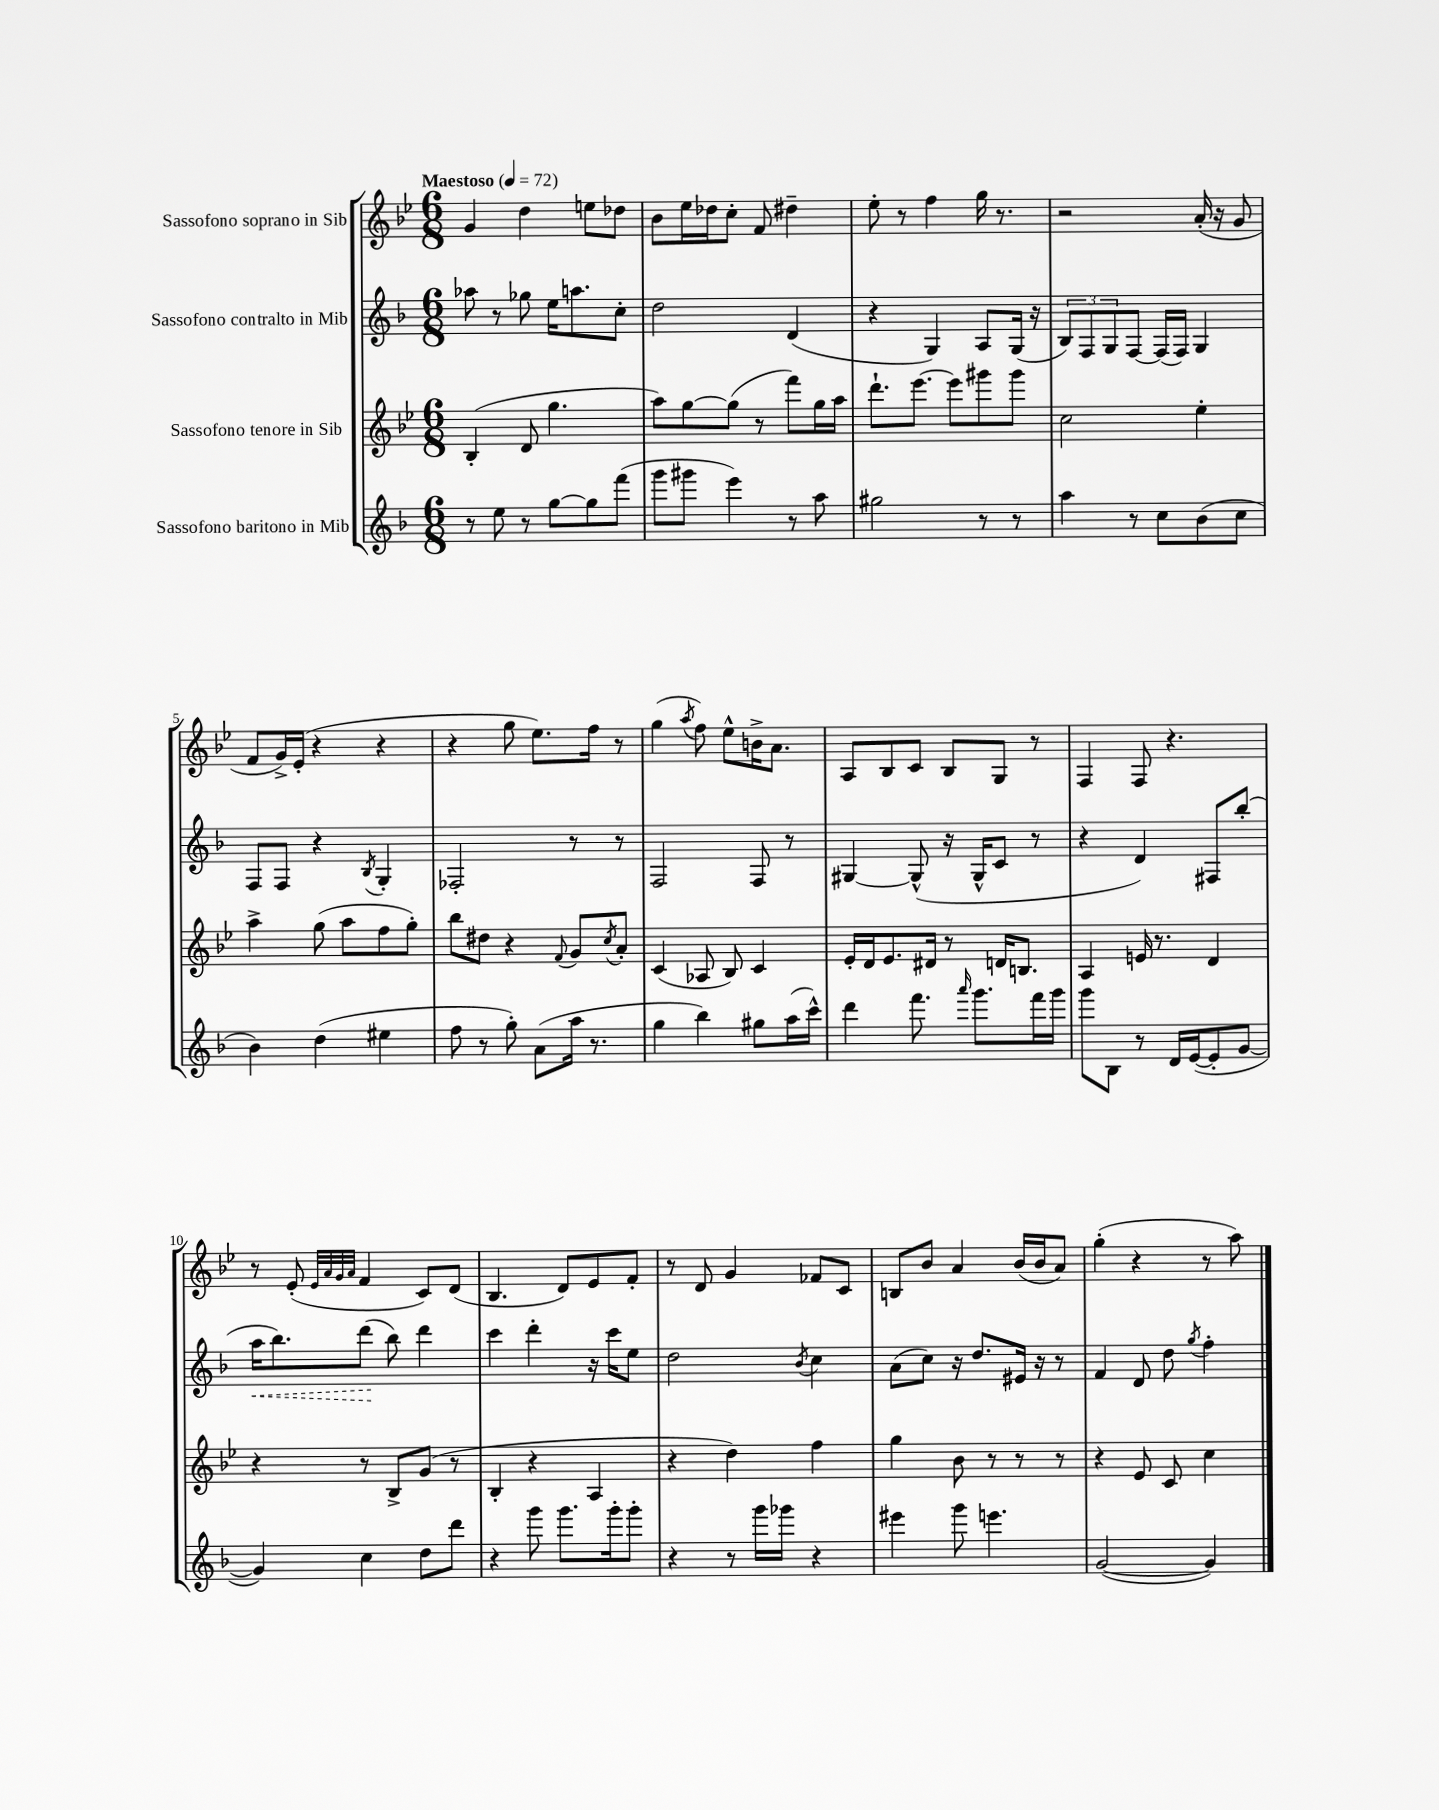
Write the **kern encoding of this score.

**kern	**kern	**kern	**kern
*staff4	*staff3	*staff2	*staff1
*clefG2	*clefG2	*clefG2	*clefG2
*k[b-]	*k[b-e-]	*k[b-]	*k[b-e-]
*M6/8	*M6/8	*M6/8	*M6/8
*MM72	*MM72	*MM72	*MM72
8r	(4B-'	8aa-	4g
8ee	.	8r	.
8r	8d	8gg-	4dd
[8gg	4.gg	16ee	.
.	.	8.aa	.
8gg]	.	.	8ee
(8fff	.	8cc'	8dd-
=	=	=	=
8ggg	8aa)	2dd	8b-
8ggg#	[8gg	.	16ee-
.	.	.	16dd-
4eee)	(8gg]	.	8cc'
.	8r	.	8f
8r	8fff)	(4d	4dd#~
8aa	16gg	.	.
.	16aa	.	.
=	=	=	=
2gg#	8.ddd`	4r	8ee-'
.	.	.	8r
.	[8.eee-	.	.
.	.	4G)	4ff
.	8eee-]	.	.
8r	8ggg#	8A	16gg
.	.	.	8.r
8r	8ggg#	(16G	.
.	.	16r	.
=	=	=	=
4aa	2cc	12B-)	2r
.	.	12F	.
.	.	12G	.
8r	.	[8F	.
8cc	.	(16F]	.
.	.	16F)	.
(8b-	4ee-'	4G	(16a'
.	.	.	16r
8cc	.	.	8g
=	=	=	=
4b-)	4aa^	8F	8f
.	.	8F	16g^)
.	.	.	(16e-'
(4dd	(8gg	4r	4r
.	8aa	.	.
.	.	8qB-	.
4ee#	8ff	4G'	4r
.	8gg')	.	.
=	=	=	=
8ff	8bb-	2F-'	4r
8r	8dd#	.	.
8gg')	4r	.	8gg
(8a	.	.	8.ee-)
.	8qqf	.	.
16aa	8g	8r	.
8.r	.	.	16ff
.	8qcc	.	.
.	8a'	8r	8r
=	=	=	=
4gg	(4c	2F	(4gg
.	.	.	8qaa
4bb-)	8A-	.	8ff)
.	8B-)	.	8ee-^^
8gg#	4c	8F	16b^
.	.	.	8.a
(16aa	.	8r	.
16ccc^^)	.	.	.
=	=	=	=
4ddd	16e-'	[4G#	8A
.	16d	.	.
.	8.e-	.	8B-
8.fff	.	(8G#^^]	8c
.	16d#	.	.
.	8r	16r	8B-
16qqaaa	.	.	.
8.ggg	.	16G#^^	.
.	16d	8c	8G
.	8.B	.	.
16fff	.	8r	8r
16ggg	.	.	.
=	=	=	=
8ggg	4A	4r	4F
8B-	.	.	.
8r	16e	4d)	8F
.	8.r	.	.
16d	.	.	4.r
([16e	.	.	.
8e']	4d	8F#	.
[8g	.	(8bb-'	.
=	=	=	=
4g])	4r	16aa	8r
.	.	8.bb-)	.
.	.	.	(8e-'
.	.	.	32qqe-
.	.	.	32qqa
.	.	.	32qqg
.	.	.	32qqa
4cc	8r	(8ddd	4f
.	8B-^	8bb-)	.
8dd	(8g	4ddd	8c)
8ddd	8r	.	(8d
=	=	=	=
4r	4B-'	4ccc	4.B-
8ggg	4r	4ddd'	.
8.ggg	.	.	8d)
.	4A	16r	8e-
16ggg'	.	16ccc	.
8ggg'	.	8ee	8f'
=	=	=	=
4r	4r	2dd	8r
.	.	.	8d
8r	4dd)	.	4g
16ggg	.	.	.
16ggg-	.	.	.
.	.	8qb-	.
4r	4ff	4cc	8f-
.	.	.	8c
=	=	=	=
4eee#	4gg	(8a	8B
.	.	8cc)	8b-
8ggg	8b-	16r	4a
.	.	8.dd	.
4.eee	8r	.	.
.	8r	16e#	(16b-
.	.	16r	16b-
.	8r	8r	8a)
=	=	=	=
([2g	4r	4f	(4gg'
.	8e-	8d	4r
.	8c	8dd	.
.	.	8qgg	.
4g])	4cc	4ff'	8r
.	.	.	8aa)
==	==	==	==
*-	*-	*-	*-
